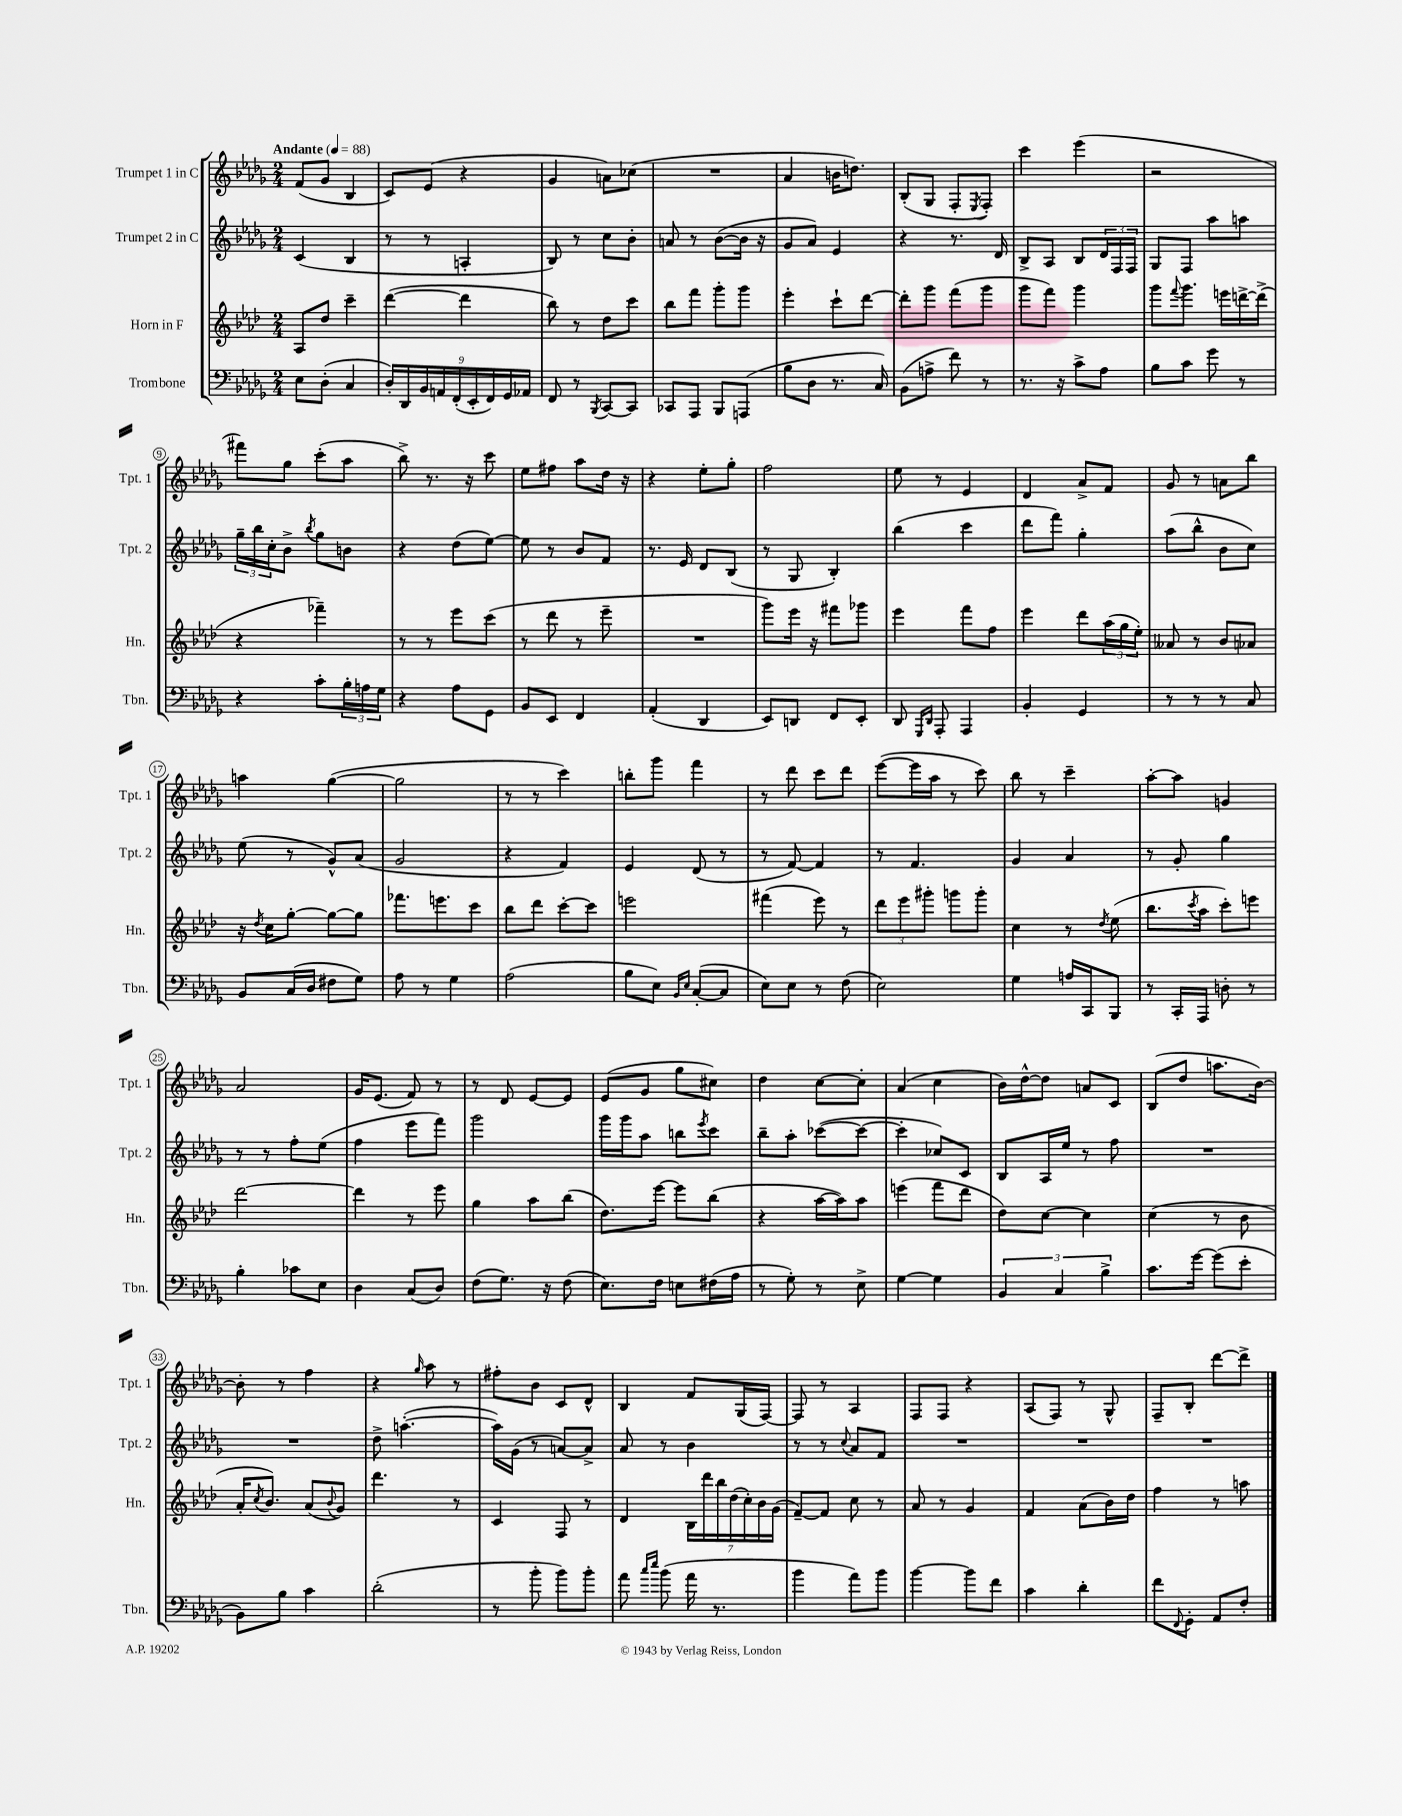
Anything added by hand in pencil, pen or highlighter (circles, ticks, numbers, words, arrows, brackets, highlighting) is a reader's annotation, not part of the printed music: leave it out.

**kern	**kern	**kern	**kern
*staff4	*staff3	*staff2	*staff1
*clefF4	*clefG2	*clefG2	*clefG2
*k[b-e-a-d-g-]	*k[b-e-a-d-]	*k[b-e-a-d-g-]	*k[b-e-a-d-g-]
*M2/4	*M2/4	*M2/4	*M2/4
*MM88	*MM88	*MM88	*MM88
8E-	8A-	(4c	(8f
(8D-'	8dd-	.	8g-
4C	4ccc~	4B-	4B-
=	=	=	=
18D-')	([4ddd-	8r	8c)
18DD-	.	.	.
18BB-	.	.	.
.	.	8r	(8e-
18AA	.	.	.
(18FF'	.	.	.
.	4ddd-]	4A'	4r
18EE-'	.	.	.
18FF)	.	.	.
18GG-	.	.	.
18AA-	.	.	.
=	=	=	=
8FF	8bb-)	8B-)	4g-
8r	8r	8r	.
8qBBB-	.	.	.
[8CC	8dd-	8cc	8a)
8CC]	8ccc	8b-'	(8cc-
=	=	=	=
8CC-	8bb-	8a	2r
8AAA-	8fff	8r	.
8BBB-	8ggg'	([8b-	.
(8AAA	8ggg	16b-]	.
.	.	16r	.
=	=	=	=
8B-	4eee-'	8g-	4a-
8D-	.	8a-)	.
8.r	8ccc`	4e-	16b
.	.	.	8.dd)
.	[8ddd-	.	.
16C)	.	.	.
=	=	=	=
(8BB-	8ddd-']	4r	(8B-'
8A^	8ggg	.	8G-
8f)	(8fff	8.r	8F'
.	.	.	8qE-
8r	8ggg	.	8F')
.	.	16d-	.
=	=	=	=
8.r	8ggg	8B-^	4ccc
.	8fff)	8A-	.
16r	.	.	.
8c^	4ggg	8B-	(4eee-
8A-	.	24d-	.
.	.	24F	.
.	.	24F	.
=	=	=	=
8B-	8ggg	8G-	2r
.	8qqfff	.	.
8c	8.ggg	8F	.
8g-	.	8aa-	.
.	16eee	.	.
8r	[16ddd^	8aa	.
.	(16ddd^]	.	.
=	=	=	=
4r	4r	24gg-~	8fff#)
.	.	24bb-	.
.	.	24cc'	.
.	.	8b-^	8gg-
.	.	8qbb-	.
8c'	4fff-~)	8gg-	(8ccc'
24B-'	.	8b	8aa-
24A	.	.	.
24G-	.	.	.
=	=	=	=
4r	8r	4r	8bb-^)
.	8r	.	8.r
8A-	8eee-	(8dd-	.
.	.	.	16r
8GG-	(8ccc	[8ee-)	8ccc
=	=	=	=
8BB-	8r	8ee-]	8ee-
8EE-	8ddd-	8r	8ff#
4FF	8r	8b-	8aa-
.	8eee-~	8f	16dd-
.	.	.	16r
=	=	=	=
(4AA-'	2r	8.r	4r
.	.	16e-	.
4DD-	.	8d-	8ee-'
.	.	(8B-	8gg-'
=	=	=	=
8EE-)	8ggg)	8r	2ff
8DD	16eee-	8G-	.
.	16r	.	.
8FF	8fff#	4B-')	.
8EE-'	8ggg-	.	.
=	=	=	=
8DD-	4eee-	(4bb-	8ee-
16qqGGG-	.	.	.
16qqDD-	.	.	.
8AAA-'	.	.	8r
4AAA-	8fff	4ccc	4e-
.	8ff	.	.
=	=	=	=
4BB-'	4eee-	8ddd-	4d-
.	.	8fff)	.
4GG-	8ddd-	4gg-'	8a-^
.	(24aa-	.	8f
.	24gg	.	.
.	24ee-')	.	.
=	=	=	=
8r	8a--	(8aa-	8g-
8r	8r	8bb-^^	8r
8r	8b-	8b-	8a
8C	8a-	8cc)	8bb-
=	=	=	=
8BB-	16r	(8ee-	4aa
.	8qdd-	.	.
.	16cc	.	.
(16C	[8gg'	8r	.
16D-	.	.	.
8F#	8gg_	8g-^^)	([4gg-
8G-)	8gg]	(8a-	.
=	=	=	=
8A-	8.fff-	2g-	2gg-]
8r	.	.	.
.	8.eee	.	.
4G-	.	.	.
.	8ccc	.	.
=	=	=	=
(2A-	8bb-	4r	8r
.	8ddd-	.	8r
.	[8ccc'	4f)	4ccc)
.	8ccc]	.	.
=	=	=	=
8B-	2eee	4e-	8bb'
8E-)	.	.	8ggg-
16qqBB-	.	.	.
16qqE-	.	.	.
([8C'	.	(8d-	4fff
8C]	.	8r	.
=	=	=	=
8E-)	(4fff#	8r	8r
8E-	.	[8f)	8ddd-
8r	8eee-)	4f]	8ccc
(8F	8r	.	8ddd-
=	=	=	=
2E-)	12ddd-	8r	([8eee-
.	12eee-	.	.
.	.	4.f	16eee-]
.	12ggg#'	.	.
.	.	.	16aa-
.	8ggg	.	8r
.	8ggg'	.	8ccc)
=	=	=	=
4G-	4cc	4g-	8bb-
.	.	.	8r
16A	8r	4a-	4ccc~
16CC	.	.	.
.	8qdd-	.	.
8BBB-	(8ee-	.	.
=	=	=	=
8r	8.bb-	8r	[8aa-'
16CC'	.	8g-'	8aa-]
.	8qccc	.	.
16AAA-	16aa-	.	.
8D'	8ccc')	4gg-	4g
8r	8eee	.	.
=	=	=	=
4B-'	[2ddd-	8r	2a-
.	.	8r	.
8c-	.	8ff'	.
8E-	.	(8ee-	.
=	=	=	=
4D-	4ddd-]	4ff	16g-
.	.	.	(8.e-
(8C	8r	8eee-	8f)
8D-)	8eee-	8fff)	8r
=	=	=	=
(8F	4gg	2ggg-	8r
8.G-)	.	.	8d-
.	8aa-	.	[8e-
16r	.	.	.
(8F	(8bb-	.	8e-]
=	=	=	=
8.E-)	8.dd-)	16ggg-	(8e-
.	.	16ggg-	.
.	.	8aa-	8g-
16F	[16eee-	.	.
8E	8eee-]	8bb	8gg-
.	.	8qeee-	.
(16F#	(8bb-	8ccc	8cc#)
16A-	.	.	.
=	=	=	=
8r	4r	8bb-~	4dd-
8G-')	.	8aa-'	.
8r	[16aa-	([8ccc-	[8cc
.	16aa-])	.	.
8E-^	8aa-	8ccc-_	8cc']
=	=	=	=
[4G-	(4eee	4ccc-']	(4a-
4G-]	8fff	8cc-)	4cc
.	8ddd-	8c	.
=	=	=	=
6BB-	8dd-)	8B-	16b-)
.	.	.	[16dd-^^
.	[8cc	16A-	8dd-]
6C	.	.	.
.	.	16ee-	.
.	4cc]	8r	8a
6B-^	.	.	.
.	.	8ff	8c
=	=	=	=
8.c	(4cc	2r	(8B-
.	.	.	8dd-
[16g-	.	.	.
(8g-]	8r	.	8.aa
8e-'	8b-	.	.
.	.	.	[16b-)
=	=	=	=
8BB-)	16a-'	2r	8b-']
.	8qcc	.	.
.	8.b-)	.	.
8B-	.	.	8r
4c	(8a-	.	4ff
.	8qqb-	.	.
.	8g)	.	.
=	=	=	=
(2d-'	4.ddd-	8dd-^	4r
.	.	([4.aa'	.
.	.	.	16qqgg-
.	.	.	8aa-
.	8r	.	8r
=	=	=	=
8r	4c	16aa])	8ff#'
.	.	(16g-	.
8b-'	.	8r	8b-
8b-)	8F	[8a)	8c
8b-'	8r	8a^]	8d-^^
=	=	=	=
8a-	4d-	8a-	4B-
16qqcc	.	.	.
16qqee-	.	.	.
(8b-	.	8r	.
16a-	28B-	4b-	8f
.	28ddd-	.	.
8.r	.	.	.
.	28bb-	.	.
.	(28dd-	.	.
.	.	.	(16G-
.	28cc')	.	.
.	28b-	.	.
.	.	.	[16F)
.	(28g	.	.
=	=	=	=
4b-	[8f~)	8r	8F]
.	8f]	8r	8r
.	.	8qqcc	.
8a-)	8cc	8a-	4A-
8b-	8r	8f	.
=	=	=	=
[4b-	8a-	2r	8F
.	8r	.	8F
8b-]	4g	.	4r
8f	.	.	.
=	=	=	=
4c	4f	2r	(8A-
.	.	.	8F)
4d-'	(8a-	.	8r
.	16b-)	.	8G-^^
.	16dd-	.	.
=	=	=	=
8f	4ff	2r	8F~
8qqFF	.	.	.
8GG-'	.	.	8B-'
8AA-	8r	.	[8ddd-
8F'	8aa	.	8ddd-^]
==	==	==	==
*-	*-	*-	*-
